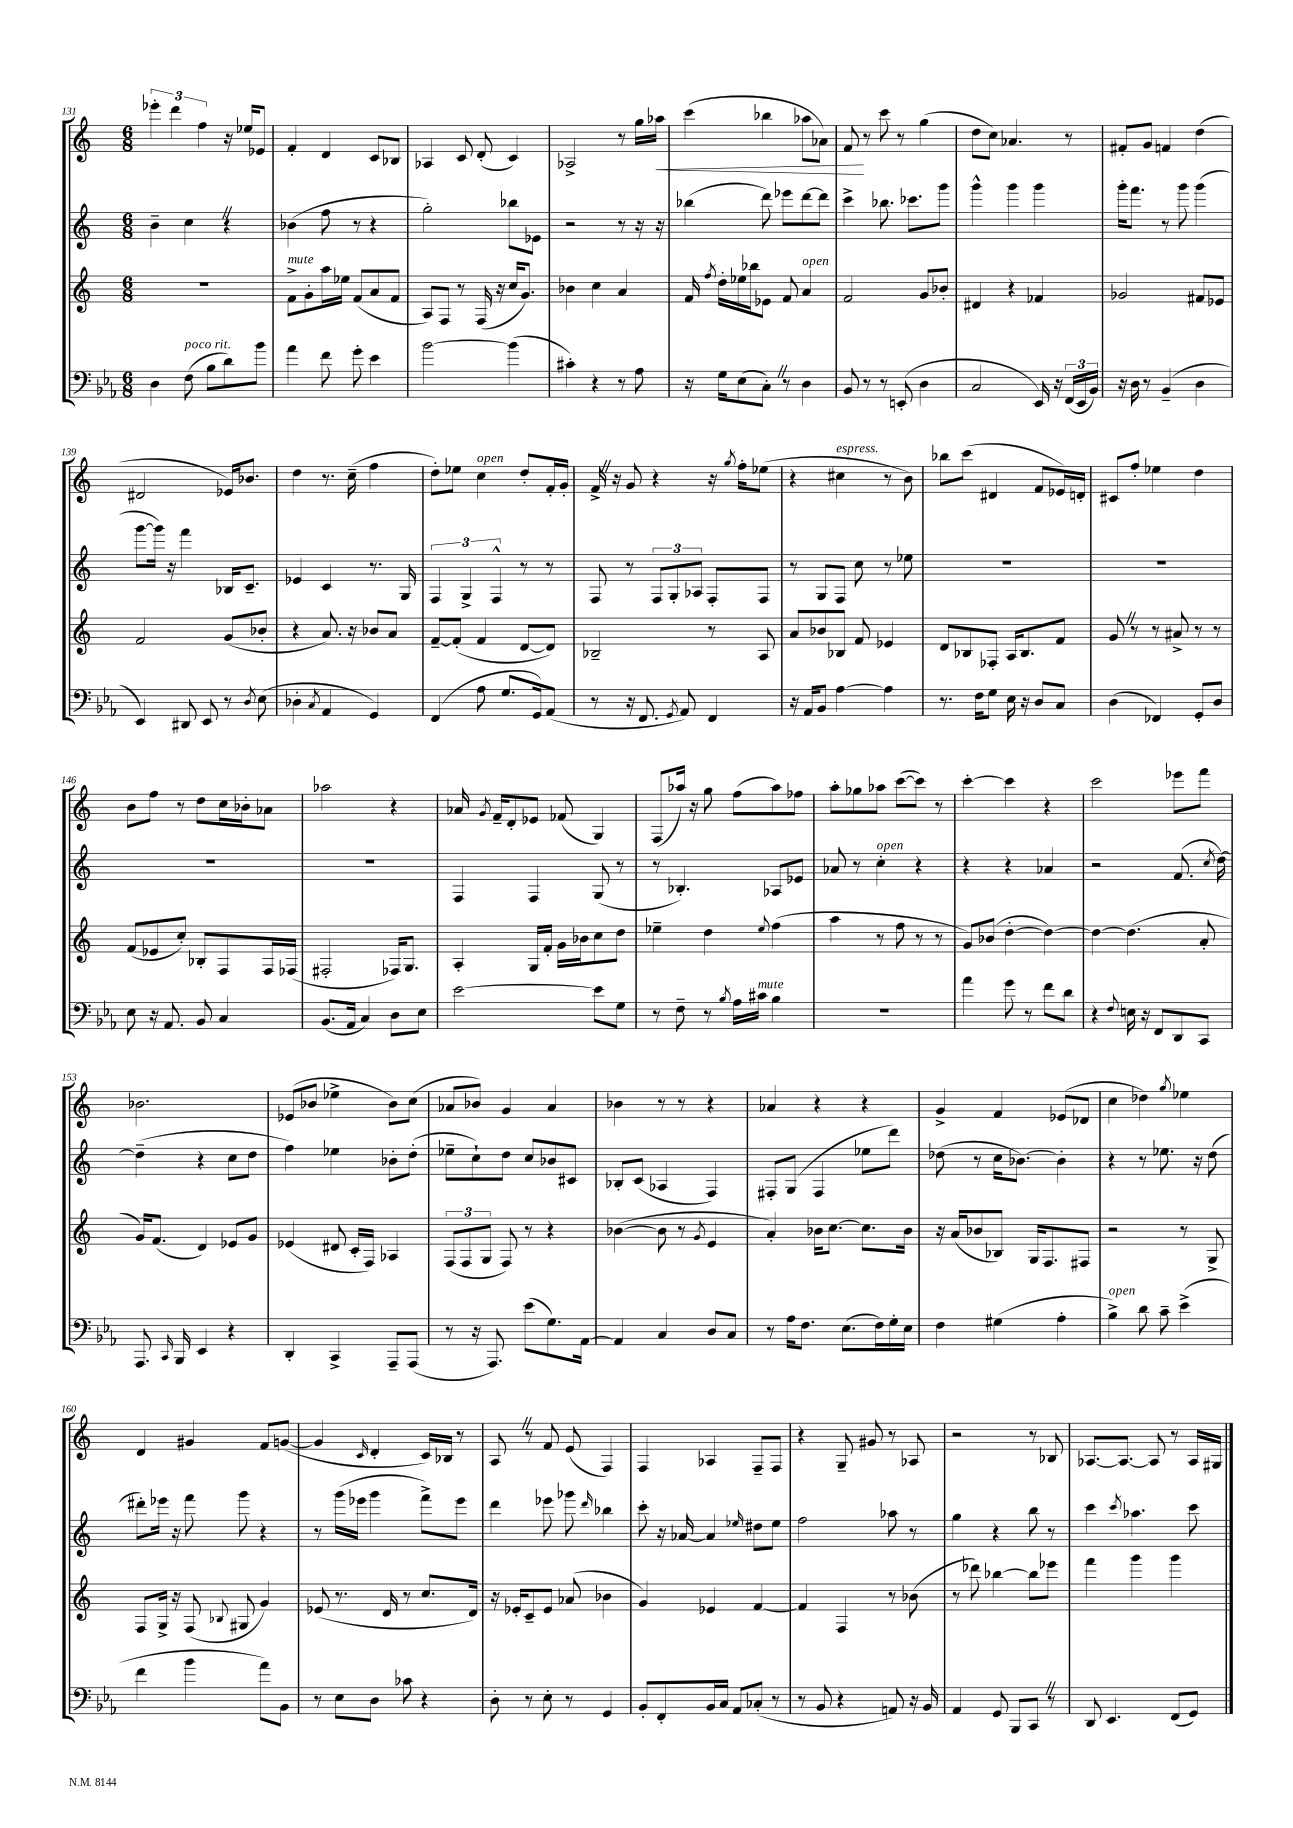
<<
\new StaffGroup <<
\new Staff = "s0" {
    \clef treble \key c \major \numericTimeSignature \time 6/8
    \autoBeamOff \tuplet 3/2 { ees'''4-. d'''4 f''4 } r16 ees''16[ ees'8] |
    f'4-. d'4 c'8[ bes8] |
    aes4 c'8 d'8-.( c'4) |
    aes2-> r8 g''16[ aes''16]\< |
    c'''4( bes''4 aes''8[ aes'8]) |
    f'8\! r8 c'''8 r8 g''4( |
    d''8[ c''8]) aes'4. r8 |
    fis'8[-. g'8] f'4 d''4( |
    dis'2 ees'16[) bes'8.] |
    d''4 r8. c''16--( f''4 |
    d''8[-.) ees''8] c''4^\markup { \italic "open" } d''8[-. f'16-. g'16]-. |
    f'16-> \once \override BreathingSign.text = \markup { \musicglyph "scripts.caesura.straight" } \breathe r16 g'8 r4 r16 \acciaccatura { g''8 } f''16[-. ees''8]( |
    r4 cis''4^\markup { \italic "espress." } r8 b'8) |
    bes''8[ c'''8]( dis'4 f'8[ ees'16) d'16]-. |
    cis'8[ f''8]-. ees''4 d''4 |
    b'8[ f''8] r8 d''8[ c''16 bes'16-. aes'8] |
    aes''2 r4 |
    aes'16 \acciaccatura { g'8 } f'16[-- d'8-. ees'8] fes'8( g4) |
    f8[( aes''16]) r16 g''8 f''8[( aes''8) fes''8] |
    a''8[-. ges''8 aes''8] c'''8[~( c'''8]) r8 |
    c'''4~-. c'''4 r4 |
    c'''2 ees'''8[ f'''8] |
    bes'2. |
    ees'8[( bes'8] ees''4-> bes'8[) c''8]( |
    aes'8[ bes'8]) g'4 aes'4 |
    bes'4 r8 r8 r4 |
    aes'4 r4 r4 |
    g'4-> f'4 ees'8[( des'8] |
    c''4 des''4) \acciaccatura { g''8 } ees''4 |
    d'4 gis'4 f'8[ g'8]~( |
    g'4 \grace { c'16 } d'4-. c'16[) bes16] r8 |
    a8 \once \override BreathingSign.text = \markup { \musicglyph "scripts.caesura.straight" } \breathe r8 f'8 e'8( f4) |
    f4 aes4 f8[-- f8] |
    r4 g8-- gis'8 r8 aes8 |
    r2 r8 bes8 |
    aes8.[~ aes8.]~ aes8 r8 aes16[ gis16] \bar "|." |
}
\new Staff = "s1" {
    \clef treble \key c \major \numericTimeSignature \time 6/8
    \autoBeamOff b'4-- c''4 \once \override BreathingSign.text = \markup { \musicglyph "scripts.caesura.straight" } \breathe r4 |
    bes'4( f''8 r8 r4 |
    g''2-.) bes''8[ ees'8] |
    r2 r8 r16 r16 |
    bes''4( d'''8) ees'''8[ d'''8~ d'''8] |
    c'''4-> bes''8. ces'''8.[ g'''8] |
    g'''4-^ g'''4 g'''4 |
    g'''16[-. f'''8.] r8 g'''8 g'''4( |
    g'''8[~ g'''16]) r16 f'''4 bes16[ c'8.]-- |
    ees'4 c'4 r8. g16 |
    \tuplet 3/2 { f4 g4-> f4-^ } r8 r8 |
    f8 r8 \tuplet 3/2 { f8[ g8-. aes8] } f8[-. f8] |
    r8 g8[ f8] c''8 r8 ees''8 |
    R2. |
    R2. |
    R2. |
    R2. |
    f4 f4 g8( r8 |
    r8 bes4.-.) aes8[ ees'8] |
    aes'8 r8 c''4-.^\markup { \italic "open" } r4 |
    r4 r4 aes'4 |
    r2 f'8.( \acciaccatura { c''8 } d''16~) |
    d''4--( r4 c''8[ d''8] |
    f''4) ees''4 bes'8[-. d''8]-.( |
    ees''8[-- c''8-!) d''8] c''8[ bes'8 cis'8] |
    bes8[-. c'8]( aes4 f4) |
    fis8[-. g8]( fis4 ees''8[ d'''8]) |
    des''8( r8 c''16[ bes'8.]~) bes'4-. |
    r4 r8 ees''8. r16 d''8( |
    dis'''8[-.) ees'''16] r16 f'''8 g'''8 r4 |
    r8 g'''16[( ees'''16] g'''4 f'''8[->) ees'''8] |
    d'''4 ees'''8 ges'''8 \grace { d'''16 } bes''4 |
    c'''8-. r16 aes'16~ aes'4 \grace { ees''16 } dis''8[ ees''8] |
    f''2 aes''8 r8 |
    g''4 r4 b''8 r8 |
    c'''4 \acciaccatura { c'''8 } aes''4. c'''8 \bar "|." |
}
\new Staff = "s2" {
    \clef treble \key c \major \numericTimeSignature \time 6/8
    \autoBeamOff R2. |
    f'8[->^\markup { \italic "mute" } g'8-. a''16 ees''16] f'8[( a'8 f'8] |
    a8[) f8] r8 f16( r16 c''16[ g'8.]) |
    bes'4 c''4 a'4 |
    f'16 \acciaccatura { f''8 } d''16[-. ees''16 bes''16 ees'8] f'8 a'4^\markup { \italic "open" } |
    f'2 g'8[ bes'8]-. |
    dis'4 r4 fes'4 |
    ges'2 fis'8[ ees'8] |
    f'2 g'8[( bes'8]-. |
    r4 a'8.) r16 bes'8[ a'8] |
    f'8[~-- f'8]-.( f'4 d'8[~ d'8]) |
    bes2-- r8 a8 |
    a'8[ bes'8 bes8] f'8 ees'4 |
    d'8[ bes8 fes8]-. a16[ bes8. f'8] |
    g'8 \once \override BreathingSign.text = \markup { \musicglyph "scripts.caesura.straight" } \breathe r8 r8 ais'8-> r8 r8 |
    f'8[( ees'8 c''8]-.) bes8[-. f8 f16 fes16]( |
    fis2-. fes16[) g8.] |
    a4-. g16[ f'16]-. g'16[ bes'16 c''8 d''8] |
    ees''4-- d''4 \appoggiatura { ees''8 } f''4( |
    a''4 r8 f''8 r8 r8 |
    g'8[) bes'8]( d''4~-. d''4~) |
    d''4~ d''4.( a'8-. |
    g'16[) f'8.]( d'4) ees'8[ g'8] |
    ees'4( dis'8 c'16[-. f16]) aes4 |
    \tuplet 3/2 { f8[( f8 g8] } f8) r8 r4 |
    bes'4~( bes'8 r8 \acciaccatura { g'8 } e'4 |
    a'4-.) bes'16[ c''8.]~ c''8.[ bes'16] |
    r16 a'16[( bes'8 bes8]) g16[ f8. fis8] |
    r2 r8 g8-> |
    f8[ g16]-> r16 f8( \appoggiatura { bes8 } gis8 g'4) |
    ees'8( r8. d'16 r8 c''8.[ d'16]) |
    r16 ees'16[-. c'8-- ees'8] aes'8( bes'4 |
    g'4) ees'4 f'4~ |
    f'4 f4 r8 bes'8( |
    r8 des'''8) bes''4~ bes''8[ ees'''8] |
    f'''4 g'''4 g'''4 \bar "|." |
}
\new Staff = "s3" {
    \clef bass \key ees \major \numericTimeSignature \time 6/8
    \autoBeamOff d4 f8^\markup { \italic "poco rit." }( bes8[ d'8) bes'8] |
    aes'4 f'8 g'8-. ees'4 |
    bes'2~ bes'4( |
    cis'4-.) r4 r8 aes8 |
    r16 g16[ ees8( c8]-.) \once \override BreathingSign.text = \markup { \musicglyph "scripts.caesura.straight" } \breathe r8 d4 |
    bes,8 r8 r8 e,8-.( d4 |
    c2 ees,16) r16 \tuplet 3/2 { f,16[( ees,16 bes,16]) } |
    r16 d16 r8 bes,4--( d4 |
    ees,4) dis,8 ees,8 r8 \acciaccatura { d8 } ees8( |
    des4-. \acciaccatura { c8 } aes,4 g,4) |
    f,4( aes8 g8.[ g,16) aes,8]( |
    r8 r16 f,8. \acciaccatura { g,8 } aes,8) f,4 |
    r16 aes,16[ bes,8] aes4~ aes4 |
    r8. f16[ g8] ees16 r16 d8[ c8] |
    d4( fes,4) g,8[-. d8] |
    ees8 r16 aes,8. bes,8 c4 |
    bes,8.[( aes,16] c4) d8[ ees8] |
    ees'2~ ees'8[ g8] |
    r8 f8-- r8 \acciaccatura { bes8 } aes16[ cis'16]^\markup { \italic "mute" } bes4 |
    R2. |
    aes'4 g'8 r8 f'8[ d'8] |
    r4 \appoggiatura { f8 } e16 r16 f,8[ d,8 c,8] |
    aes,,8. \grace { c,16 } bes,,16 ees,4 r4 |
    d,4-. c,4-> aes,,8[-- aes,,8]( |
    r8 r16 aes,,8.) ees'8[( g8.) aes,16]~ |
    aes,4 c4 d8[ c8] |
    r8 aes16[ f8.] ees8.[( f16) g16-. ees16] |
    f4 gis4( aes4-. |
    bes4->^\markup { \italic "open" }) d'8 c'8-- ees'4->( |
    f'4 bes'4 aes'8[) bes,8] |
    r8 ees8[ d8] ces'8 r4 |
    d8-. r8 ees8-. r8 g,4 |
    bes,8[-. f,8-. bes,16 c16] aes,8[ ces8]-.( r8 |
    r8 bes,8 r4 a,8) r16 bes,16 |
    aes,4 g,8 bes,,8[ c,8] \once \override BreathingSign.text = \markup { \musicglyph "scripts.caesura.straight" } \breathe r8 |
    d,8 ees,4. f,8[( g,8]) \bar "|." |
}
>>
>>
\layout { \context { \Score currentBarNumber = #131 } }
